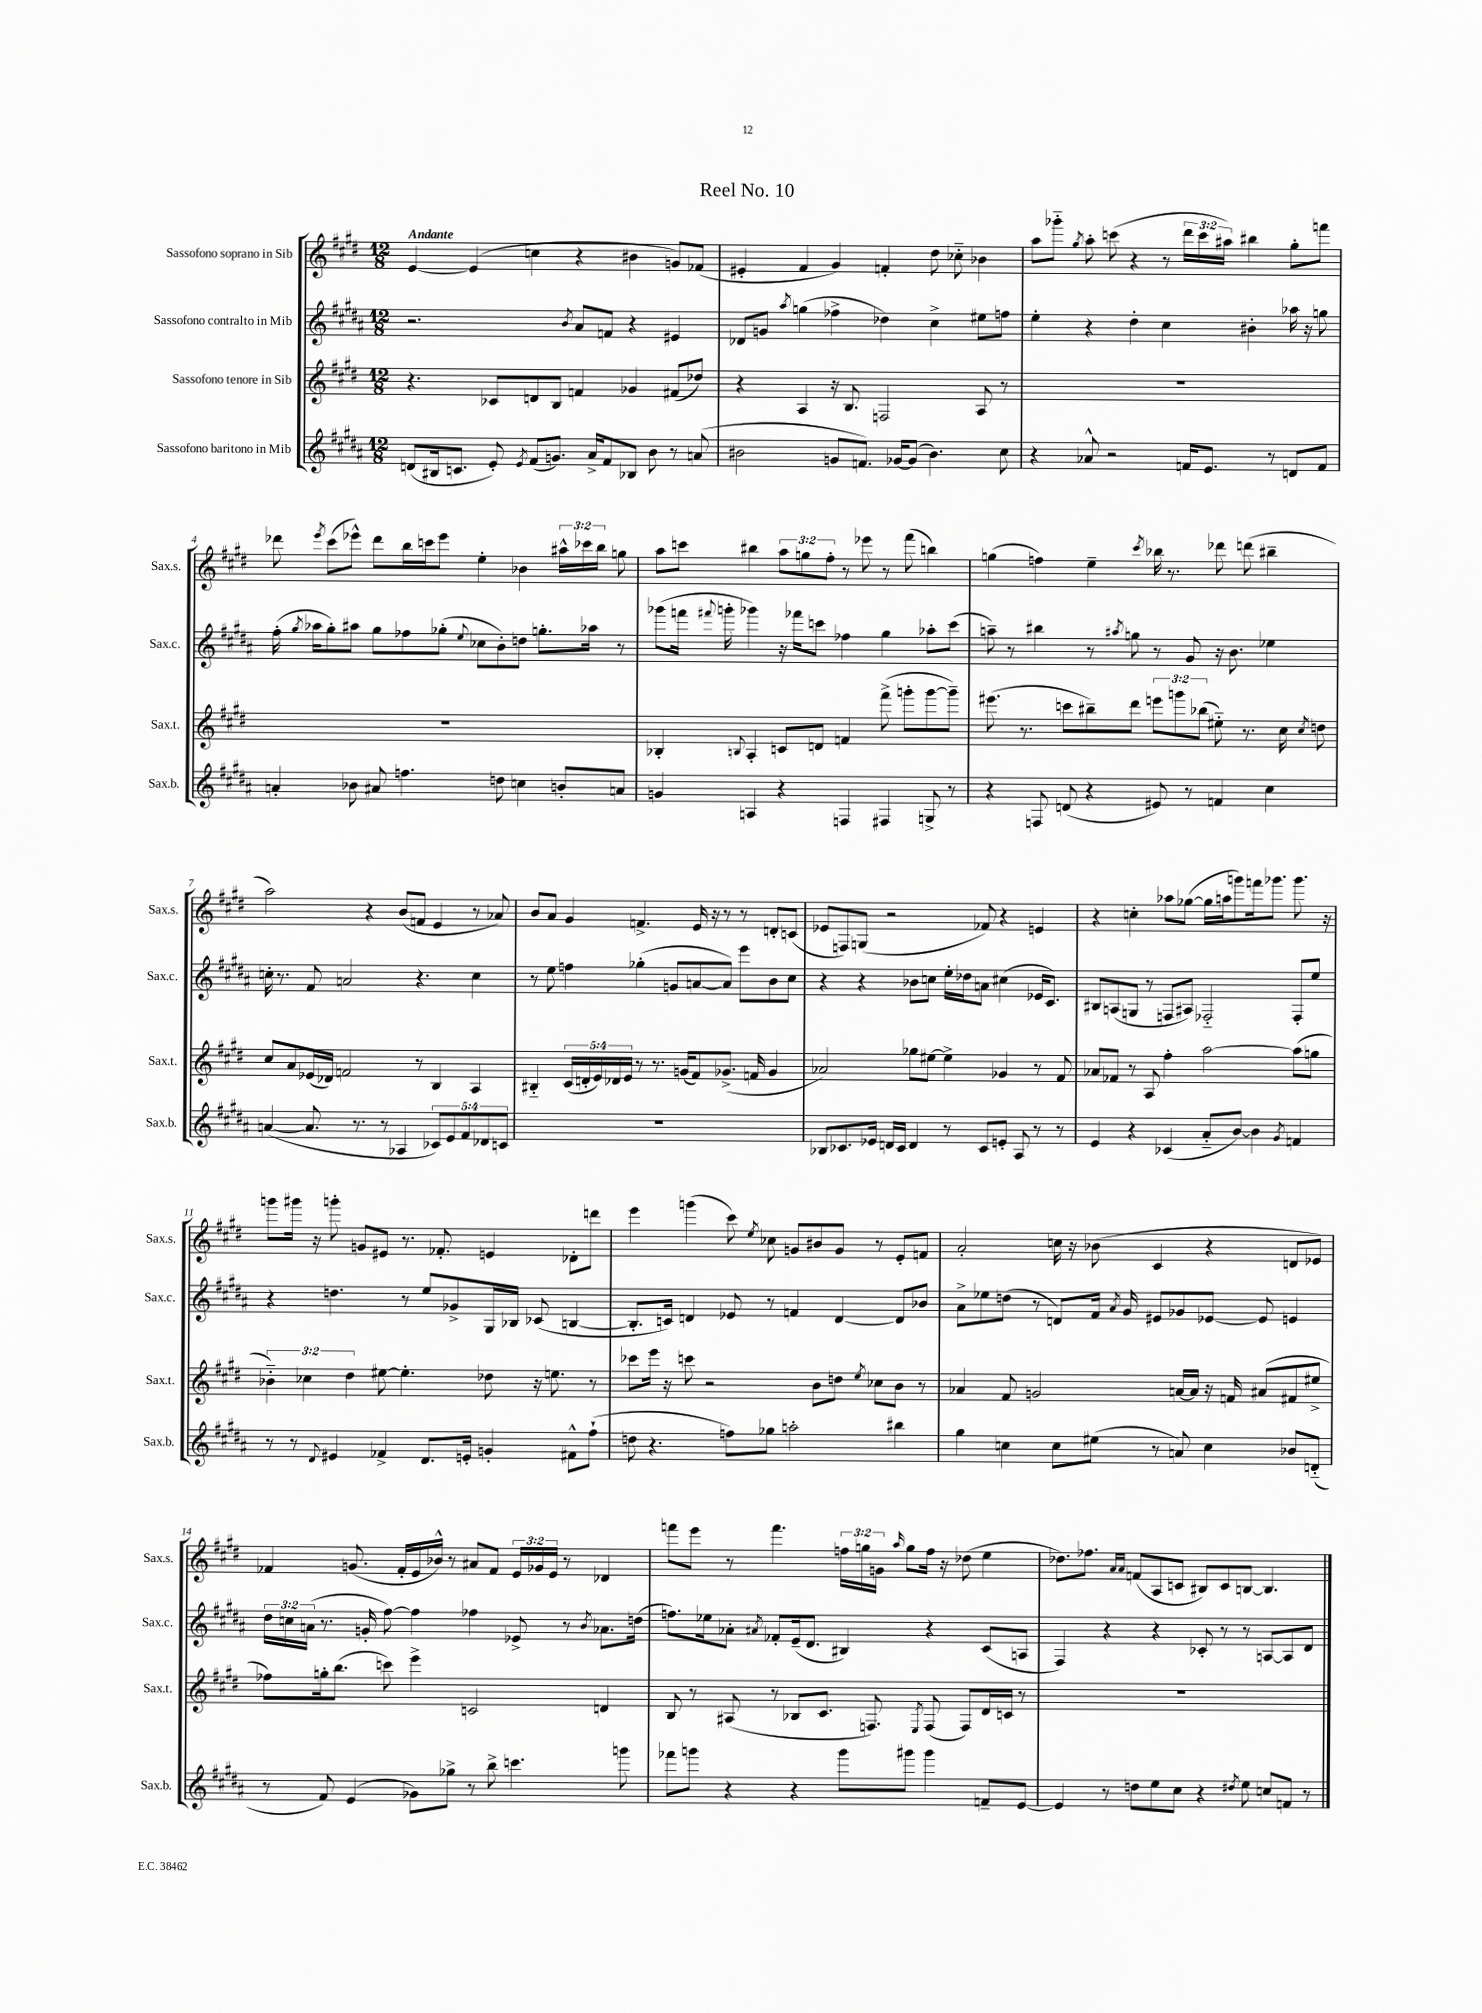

**kern	**kern	**kern	**kern
*part4	*part3	*part2	*part1
*staff4	*staff3	*staff2	*staff1
*I"Sassofono baritono in Mib	*I"Sassofono tenore in Sib	*I"Sassofono contralto in Mib	*I"Sassofono soprano in Sib
*I'Sax.b.	*I'Sax.t.	*I'Sax.c.	*I'Sax.s.
*clefG2	*clefG2	*clefG2	*clefG2
*k[f#c#g#d#a#]	*k[f#c#g#d#]	*k[f#c#g#d#a#]	*k[f#c#g#d#]
*M12/8	*M12/8	*M12/8	*M12/8
=1	=1	=1	=1
!	!	!	!LO:TX:a:B:t=Andante
(8dn/L	4.r	2.r	[4e/
16B#X/k	.	.	.
8.cn/J	.	.	.
.	.	.	(4e/]
8e'/)	8c-X/L	.	.
8qe/	.	.	.
(8f#/L	8dn/	.	4ccn\
8.gn/J)	8B/J	.	.
.	.	8qb/	.
.	4fn/	8a#/L	4r
16a#^/KL	.	.	.
8f#/	.	8fn/J	.
8B-X/J	4g-X/	4r	4b#X\
8b\	.	.	.
8r	(8f#X/L	4e#X/	8gn/L)
(8an/	8dd-X/J)	.	(8f-X/J
=2	=2	=2	=2
2b#X\	4r	8d-X/L	4e#X'/
.	.	8gn/J	.
.	.	8qaa#/	.
.	4A/	(4ggn\	4f#/
8gn/L	16r	4ff-X^\	4g#/)
.	8.B/	.	.
8.fn/J)	.	.	.
.	2Fn/	4dd-X\)	4fn'/
[16g-X/KL	.	.	.
(8g-/J]	.	.	.
4.b#\)	.	4cc#^\	8dd#\
.	.	.	8cc-X\
.	8A/	8ee#X\L	4b-X\
8cc#\	8r	8ffn\J	.
=3	=3	=3	=3
4r	1.r	4ee'\	8aa\L
.	.	.	8ggg-X\J
.	.	.	8qgg#/
8a-X^^/	.	4r	8aa'\
2r	.	.	(8cccn\
.	.	4dd#'\	4r
.	.	4cc#\	8r
16fn/KL	.	.	24ddd#\LL
.	.	.	24ccc\
8.e/J	.	.	.
.	.	.	24aa#X\JJ)
.	.	4b#X'\	4bb#X\
8r	.	.	.
8dn/L	.	16aa-X\	8gg#'\L
.	.	16r	.
8f/J	.	8ggn\	8fffn\J
!!LO:LB:g=z
=4	=4	=4	=4
4an'/	1.r	(16ff#'\	8ddd-X\
.	.	8qgg#/	.
.	.	16aa-X\KL	.
.	.	.	8qeee/
.	.	8gg#'\)	(8ccc#\L
8b-X\	.	8aa#X\J	8eee-X^^\J)
8a#X/	.	8gg#\L	8ddd-\L
4.ffn\	.	8ff-X\	16bb\L
.	.	.	16cccn\J
.	.	(8gg-X'\J	8eee-\J
.	.	8qqee/	.
.	.	8cc-X\L	4ee'\
8ddn\	.	8b'\)	.
4ccn\	.	8ddn\J	4b-X\
.	.	8.ggn'\L	.
8bn'/L	.	.	24aa#X^^\LL
.	.	.	24ccc-X\
.	.	16aa-X\Jk	.
.	.	.	24bb\JJ
8an/J	.	8r	8ggn\
=5	=5	=5	=5
4gn/	4B-X'/	(8ggg-X\L	8aa\L
.	.	16fffn\Jk	8cccn\J
.	.	8qqfff#X/	.
.	.	16gggn'\	.
.	8qqBn/	.	.
4An/	4A'/	4ggg-X\)	4bb#X\
4r	8cn/L	16r	12aa\L
.	.	16fff-X\KL	.
.	.	.	12ggn\
.	8dn/J	8cccn\J	.
.	.	.	12ff#'\J
4Fn/	4fn/	4ff-X\	8r
.	.	.	8eee-X\
4F#X/	(8fff#^\	4gg#\	8r
.	8gggn'\L	.	(8fff#\
8Gn^/	[8ggg\	8aa-X'\L	4bbn\)
8r	8ggg~\J])	(8ccc\J	.
=6	=6	=6	=6
4r	(8.eee#X\	8aan~\)	(4ggn\
.	.	8r	.
.	8.r	.	.
8Fn/	.	4bb#X\	4ffn\)
(8dn/	8cccn\L	.	.
4r	8bb#X~\)	8r	4ee~\
.	.	8qaa#X/	.
.	8ddd#\J	8ggn\	.
.	.	.	8qccc#/
8e#X/)	12eeen\L	8r	16bb-X\
.	.	.	8.r
.	12gggn\	.	.
8r	.	8g#/	.
.	(12bb-X\J	.	.
4fn/	8ee#X\)	16r	8ddd-X\
.	.	8.b\	.
.	8.r	.	(8dddn\
4cc#\	.	4ee-X\	4bb#X~\
.	16cc#\	.	.
.	8qcc#/	.	.
.	8ddn\	.	.
!!LO:LB:g=z
=7	=7	=7	=7
([4an/	8cc#/L	16ccn'\	2aa\)
.	.	8.r	.
.	8a/	.	.
8.a/]	(16e-X/L	8f#/	.
.	16d-X/JJ)	.	.
.	2fn/	2an/	.
8.r	.	.	.
.	.	.	4r
8r	.	.	.
4A-X/	.	.	(8b/L
.	8r	4.r	8fn/J
10c-X/L)	4B/	.	4e/
10e/	.	.	.
10f#/	.	.	.
.	4A/	4cc\	8r
10d-X/	.	.	.
.	.	.	8a-X/)
10cn/J	.	.	.
=8	=8	=8	=8
1.r	4B#X/	8r	8b/L
.	.	8ee\	8a/J
.	(20c#/LL	4ffn\	4g#/
.	20dn'/	.	.
.	20e/)	.	.
.	20d-X/	.	.
.	20e/JJ	.	.
.	8r	(4gg-X'\	4.fn^/
.	8.r	.	.
.	.	8gn/L	.
.	(16gn/KL	.	.
.	8f#/)	[8an/	16e/
.	.	.	16r
.	(8.g-X^/J	8a/J])	8r
.	.	8eee\L	8r
.	16fn/	.	.
.	4g-/	8b\	8dn'/L
.	.	8cc#\J	(8cn/J
=9	=9	=9	=9
8B-X/L	2a-X/)	4r	8e-X/L
8.c-X/	.	.	8Fn/)
.	.	4r	(8Gn/J
16e-X/Jk	.	.	.
16dn/LL	.	.	2r
16c-/JJ	.	.	.
4d/	8gg-X\L	8b-X\L	.
.	[8ee#X\J	8ccn\J	.
8r	4ee#^\]	16ee'\LL	.
.	.	16dd-X\J	.
8c-/L	.	8an\J	8f-X/)
8en'/J	4g-X/	(4cc#X\	4r
8A#/	.	.	.
8r	8r	16e-X/KL	4en/
.	.	8.c#/J)	.
8r	8f#/	.	.
=10	=10	=10	=10
4e/	8a-X/L	8B#X/L	4r
.	8f-X/J	(8An/	.
4r	8r	8Gn/J	4ccn'\
.	8A/	8r	.
(4c-X/	4ff#'\	8Fn/L	8aa-X\L
.	.	8A#X/J)	([8gg-X\J
8a#/L	[2aa\	2F-X/	16gg-\LL]
.	.	.	16aan\J
[8b/J)	.	.	8gggn\)
4b\]	.	.	16fffn\k
.	.	.	8.ggg-X\J
8qg#/	.	.	.
4fn/	(8aa\L]	8F-'/L	8.ggg-\
.	8ggn\J	8ee/J	.
.	.	.	16r
!!LO:LB:g=z
=11	=11	=11	=11
8r	6b-X\)	4r	8gggn\L
8r	.	.	16ggg#X\Jk
.	6cc-X\	.	.
.	.	.	16r
8qqd#/	.	.	.
4e#X/	.	4.ddn\	8gggn'\
.	6dd#\	.	.
.	.	.	8gn/L
4f-X^/	[8ee#X\	.	8e#X/J
.	4.ee#'\]	8r	8.r
8.d#/L	.	8ee/L	.
.	.	.	8.f-X'/
.	.	8g-X^/	.
16en'/Jk	.	.	.
4gn'/	8dd-X\	16G#/L	4en/
.	.	16B-X/JJ	.
.	16r	(8c-X/	.
.	8.een\	.	.
8f#X^^\L	.	[4Bn/	8d-X'\L
(8ff#`\J	8r	.	8dddn\J
=12	=12	=12	=12
8ddn\	8ccc-X\L	8.B'/L]	4eee\
4.r	16eee\Jk	.	.
.	16r	16cn/Jk)	.
.	8cccn\	4dn/	(4gggn\
.	2r	.	.
8ffn\L)	.	8e-X/	8ccc#\)
.	.	.	8qee/
8gg-X\J	.	8r	8cc-X\
2aan'\	.	4fn/	8gn/L
.	8b\L	.	8b#X/
.	8ddn\J	[4d/	8g/J
.	8qee/	.	.
.	8cc-X\L	.	8r
4bb#X\	8b\J	8d/L]	8e'/L
.	8r	8b-X/J	8fn/J
=13	=13	=13	=13
4gg#\	4a-X/	8a#^\L	2a'/
.	.	8ee-X\	.
4ccn\	8f#/	(8ddn\J	.
.	2gn/	8r	.
8cc\L	.	8dn/L)	16ccn\
.	.	.	16r
(8ee#X\J	.	16f#/Jk	(8b-X\
.	.	8qa#/	.
.	.	16g#/	.
8r	.	8e#X/L	4c#/
8an/)	[16an/LL	8g-X/	.
.	16a/JJ]	.	.
4cc\	16r	[8e-X/J	4r
.	16fn/	.	.
.	(8a#X/L	8e-/]	.
8b-X/L	8f#X/	4en/	8dn/L
(8dn/J	8ee#X^/J	.	8e-X/J)
!!LO:LB:g=z
=14	=14	=14	=14
8r	8ff-X\L)	24dd#\LL	4f-X/
.	.	24ccn\	.
.	.	(24an\JJ	.
8f#/)	16ggn'\k	8.r	.
.	(8.bb\J	.	.
(4e/	.	.	(8.gn/
.	.	16gn'/	.
.	8cccn\)	[8ff#\)	.
.	.	.	16f-'/LL
8g-X\L)	4eee^\	4ff#\]	16e/
.	.	.	16b-X^^/JJ)
8gg-X^\J	.	.	8r
8r	2cn/	4ff-X\	8a#X/L
8bb^\	.	.	8f-/J
4.cccn\	.	8e-X^/	24e/LL
.	.	.	24g-X/
.	.	.	24e/JJ
.	.	8r	8r
.	.	8qb/	.
.	4dn/	8.a-X\L	4d-X/
8gggn\	.	.	.
.	.	(16ddn\Jk	.
=15	=15	=15	=15
8fff-X\L	8B/	8.ffn\L)	8fffn\L
8gggn\J	8r	.	8eee\J
.	.	16ee-X\k	.
4r	(8A#X/	8a-X'\J	8r
.	.	8qa#X/	.
.	8r	8f-X'/L	4.fff\
4r	8B-X/L	(16e~/k	.
.	.	8.d#/J	.
.	8.c#/J	.	.
8ggg\L	.	4B#X/)	24ffn\LL
.	.	.	24ggn\
.	8.Fn/)	.	.
.	.	.	24gn\JJ
.	.	.	16qqaa/
8ggg#X\J	.	.	8gg\L
.	8qE/	.	.
4ggg#\	(8F/	4r	16ff\Jk
.	.	.	16r
.	8F/L)	.	(8dd-X\
8fn~/L	16d#/L	(8c#/L	4ee\
.	16cn/JJ	.	.
[8e/J	8r	8An/J	.
=16	=16	=16	=16
4e/]	1.r	4F#/)	8.dd-X\L)
.	.	.	8.ff-X\J
8r	.	4r	.
.	.	.	16qqa/LL
.	.	.	16qqa/JJ
8ddn\L	.	.	(8fn/L
8ee\	.	4r	8A/
8cc#\J	.	.	8cn/J
4r	.	8c-X'/	8B#X/L)
.	.	8r	8c/
8qdd#X/	.	.	.
8ee\	.	8r	[8Bn/J
8ccn/L	.	[8An/L	4.B/]
8fn/J	.	8A/]	.
8r	.	8d#/J	.
==	==	==	==
*-	*-	*-	*-
